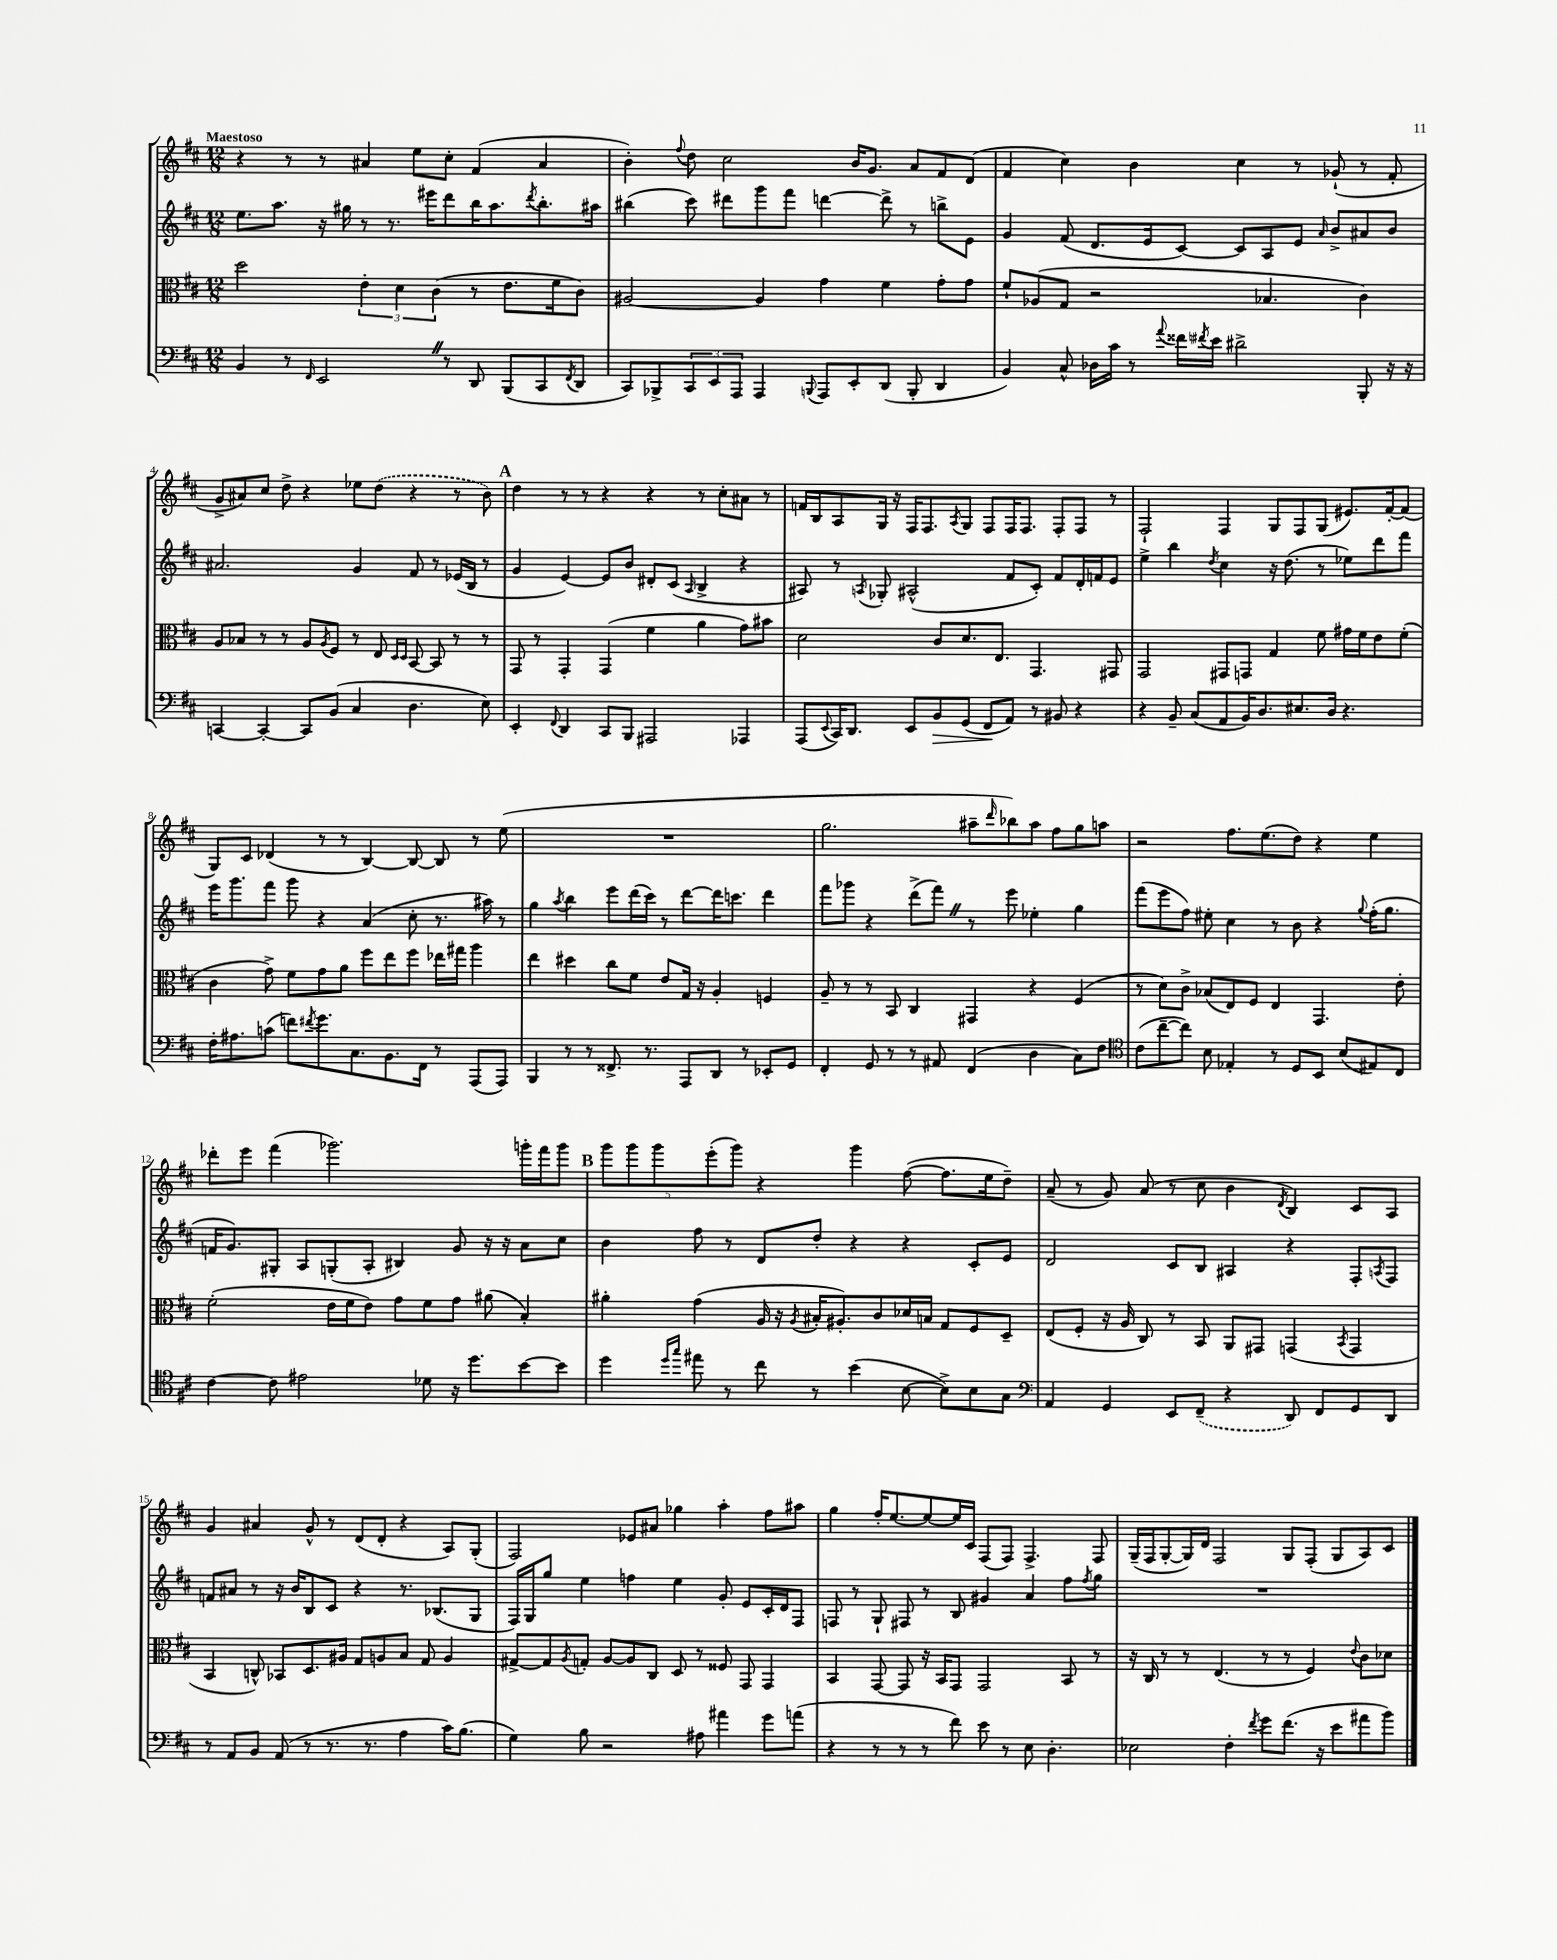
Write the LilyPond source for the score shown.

<<
\new StaffGroup <<
\new Staff = "s0" {
    \clef treble \key d \major \numericTimeSignature \time 12/8 \tempo "Maestoso"
    r4 r8 r8 ais'4 e''8 cis''8-. fis'4( ais'4 |
    b'4-.) \appoggiatura { fis''8 } d''8 cis''2 b'16 g'8. a'8 fis'8 d'8( |
    fis'4 cis''4) b'4 cis''4 r8 ges'8-!( r8 fis'8-. |
    g'8-> ais'8) cis''8 d''8-> r4 ees''8 \once \slurDashed d''8( r4 r8 b'8) |
    \mark \markup { \bold "A" } d''4 r8 r8 r4 r4 r8 cis''8-. ais'8 r8 |
    f'16 b16 a8 g16 r16 fis16 fis8. \acciaccatura { a8 } g8 fis8 fis16 fis8. fis8-. fis8 r8 |
    fis2-! fis4 g8 fis8 g8( eis'8.) fis'16~-. fis'8( |
    g8) cis'8 des'4( r8 r8 b4~) b8~ b8 r8 e''8( |
    R1. |
    g''2. ais''8-- \grace { d'''16 } bes''8) ais''8 fis''8 g''8 a''8 |
    r2 fis''8. e''8.( d''8) r4 e''4 |
    des'''8-. e'''8 fis'''4( ges'''2.) g'''16-. fis'''16 g'''8 |
    \mark \markup { \bold "B" } \tuplet 5/4 { g'''8 g'''8 g'''8 e'''8-.( g'''8) } r4 g'''4 fis''8~( fis''8. e''16 d''8--) |
    a'8--( r8 g'8) a'8( r8 cis''8 b'4 \acciaccatura { d'8 } b4) cis'8 a8 |
    g'4 ais'4 g'8-^ r8 d'8( d'8-. r4 a8) g8-.( |
    fis2) ees'8 ais'8 ges''4 a''4-. fis''8 ais''8 |
    g''4 fis''16-. e''8.~ e''8~ e''16 cis'16 fis8( fis8) fis4.-> fis8 |
    g16--( fis16 g8~-. g16) d'16 fis2 g8 fis8-.( g8 a8) cis'8 \bar "|." |
}
\new Staff = "s1" {
    \clef treble \key d \major \numericTimeSignature \time 12/8
    e''8. a''8. r16 gis''16 r8 r8. eis'''16 d'''8 b''16 a''8. \acciaccatura { d'''8 } b''8.-. ais''16 |
    bis''4( cis'''8) dis'''8 g'''8 fis'''8 d'''4~ d'''8-> r8 b''8-> e'8 |
    g'4 fis'8( d'8. e'16 cis'8~) cis'8 a8 e'8 \grace { a'16 } b'8-> ais'8 b'8 |
    ais'2. g'4 fis'8 r8 ees'16( b16 r8 |
    \mark \markup { \bold "A" } g'4 e'4~) e'8 b'8 dis'8-. cis'8( \grace { a16 } b4-> r4 |
    ais8) r8 \acciaccatura { a8 } ges8-. ais2-^( fis'8 cis'8-.) fis'8 d'16-. f'16 e'8 |
    e''4-> b''4 \acciaccatura { d''8 } cis''4 r16 d''8.( r8 ees''8) d'''8 fis'''8 |
    e'''16 g'''8. fis'''8 g'''8 r4 a'4( cis''8-. r8. ais''16) r8 |
    g''4 \acciaccatura { a''8 } b''4 e'''8 d'''16( cis'''16) r8 d'''8~ d'''16 c'''8. d'''4 |
    fis'''8 ges'''8 r4 d'''8->( fis'''8) \once \override BreathingSign.text = \markup { \musicglyph "scripts.caesura.straight" } \breathe r8 e'''8 ees''4-. g''4 |
    fis'''8( e'''8 fis''8) eis''8-. cis''4 r8 b'8 r4 \appoggiatura { g''8 } fis''16-.( g''8. |
    f'16 g'8.) gis8-. a8 g8-.( a8-. bis4) g'8 r16 r16 a'8 cis''8 |
    \mark \markup { \bold "B" } b'4 fis''8 r8 d'8 d''8-. r4 r4 cis'8-. e'8 |
    d'2 cis'8 b8 ais4 r4 fis8-. \acciaccatura { a8 } fis8 |
    f'8 ais'8 r8 r16 b'16 b8 cis'8 r4 r8. bes8.( g8 |
    fis16) g16 g''8 e''4 f''4 e''4 g'8-. e'8 cis'16-. d'16 fis8 |
    f8 r8 g8-! fis8 r8 b8 gis'4 a'4 fis''8 \acciaccatura { fis''8 } g''8 |
    R1. \bar "|." |
}
\new Staff = "s2" {
    \clef alto \key d \major \numericTimeSignature \time 12/8
    d''2 \tuplet 3/2 { e'4-. d'4 cis'4( } r8 e'8. fis'16 cis'8) |
    ais2~ ais4 g'4 fis'4 g'8-. g'8 |
    fis'8-! aes8( g8 r2 bes4. cis'4) |
    a8 bes8 r8 r8 a8 \acciaccatura { a8 } fis8 r8 e8 \grace { d16 d16 } b,8~ b,8 r8 r8 |
    \mark \markup { \bold "A" } g,8 r8 g,4-. g,4( fis'4 a'4 g'8) bis'8 |
    d'2 cis'8 d'8. e8. g,4. gis,8 |
    g,2 gis,8 g,8 g4 fis'8 gis'16 fis'16 e'8 fis'8-.( |
    cis'4 g'8->) fis'8 g'8 a'8 fis''8 e''8 fis''8 ees''16 gis''16 a''4 |
    e''4 dis''4 cis''8 fis'8 e'8 g16 r16 a4-. f4 |
    a8-- r8 r8 b,8 cis4 gis,4 r4 fis4( |
    r8 d'8) cis'8-> bes8( e8) fis8 e4 g,4. e'8-. |
    fis'2-.( e'16 fis'16 e'8) g'8 fis'8 g'8 ais'8( b4-.) |
    \mark \markup { \bold "B" } ais'4-. g'4( a16 r16 \acciaccatura { a8 } bis16-. ais8.-.) cis'8 des'16 b16 g8 fis8 d8-- |
    e8( fis8-. r16 a16 cis8) r8 b,8 a,8 gis,8 g,4( \acciaccatura { b,8 } g,4 |
    b,4 c8-^) bes,8 d8. ais16 g8 a8 b8 g8 a4 |
    gis8~-> gis8 \acciaccatura { a8 } g8-. a8~ a8 cis8 d8 r8 fisis8 g,8 g,4 |
    b,4 g,8~ g,8 r16 b,16 g,8 g,2 b,8 r8 |
    r16 cis16 r8 r8 e4.( r8 r8 fis4) \appoggiatura { e'8 } cis'8 des'8 \bar "|." |
}
\new Staff = "s3" {
    \clef bass \key d \major \numericTimeSignature \time 12/8
    b,4 r8 \grace { fis,16 } e,2 \once \override BreathingSign.text = \markup { \musicglyph "scripts.caesura.straight" } \breathe r8 d,8 b,,8( cis,8 \acciaccatura { fis,8 } d,8 |
    cis,8) bes,,8-> \tuplet 3/2 { cis,8 e,8 a,,8 } a,,4 \appoggiatura { b,,8 } a,,8 e,8-. d,8( b,,8-. d,4 |
    b,4) cis8-^ des16 cis'16 r8 \appoggiatura { a'8 } fisis'16 \acciaccatura { fis'8 } e'16 dis'2-> b,,8-. r16 r16 |
    c,4~ c,4~-. c,8 b,8( cis4 d4. e8) |
    \mark \markup { \bold "A" } e,4-. \appoggiatura { fis,8 } d,4 cis,8 b,,8 ais,,2 aes,,4 |
    a,,8( \appoggiatura { e,8 } cis,16) d,8. e,8 b,8\> g,8( fis,8\! a,8) r8 bis,8 r4 |
    r4 b,8-- cis8( a,8 b,16) d8. eis8. d16 r4. |
    fis16-. ais8. c'8( f'8) \acciaccatura { fis'8 } g'8. cis8. b,8. fis,16 r8 a,,8( a,,8) |
    b,,4 r8 r8 fisis,8.-> r8. a,,8 d,8 r8 ees,8-. g,8 |
    fis,4-. g,8 r8 r8 ais,8 fis,4( d4 cis8) fis8 |
    \clef tenor cis'8( cis''8~-- cis''8) b8 ees4-. r8 d8 b,8 b8( eis8) cis8 |
    cis'4~ cis'8 eis'2 des'8 r16 d''8. b'8~ b'8 |
    \mark \markup { \bold "B" } d''4 \grace { d''16 g''16 } eis''8 r8 cis''8 r8 b'4( b8~ b8->) b8 g8 |
    \clef bass a,4 g,4 e,8 \once \slurDashed fis,8--( r4 d,8) fis,8 g,8 d,8 |
    r8 a,8 b,8 a,8( r8 r8. r8. a4 cis'16) b8.( |
    g4) b8 r2 ais8 ais'4 g'8 a'8( |
    r4 r8 r8 r8 fis'8) e'8 r8 e8 d4.-. |
    ees2 fis4-. \acciaccatura { fis'8 } g'8 fis'8.( r16 e'8 ais'8 b'8) \bar "|." |
}
>>
>>
